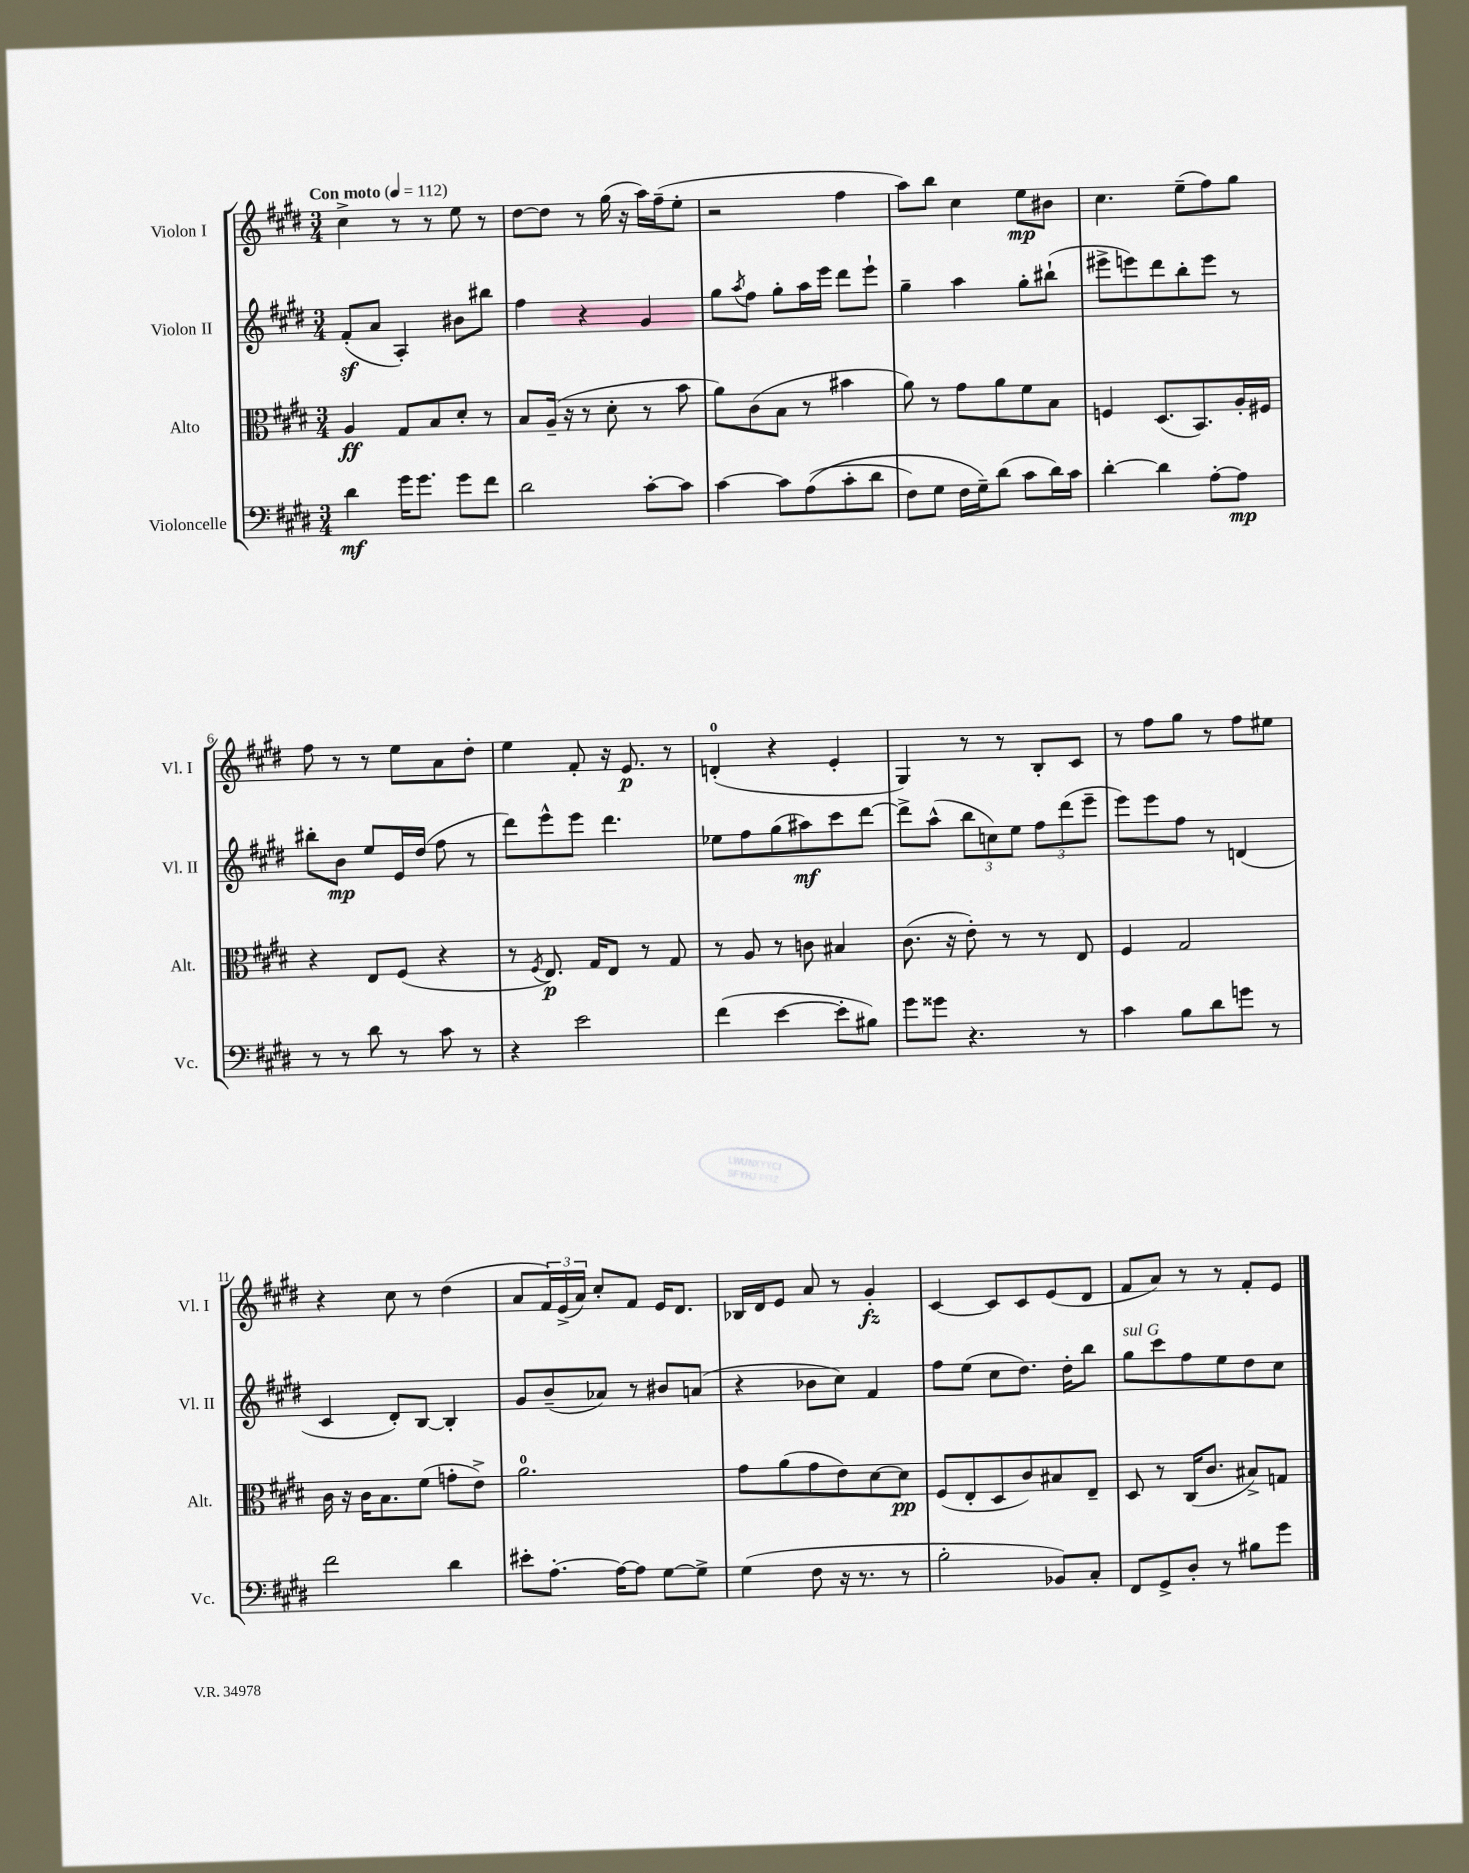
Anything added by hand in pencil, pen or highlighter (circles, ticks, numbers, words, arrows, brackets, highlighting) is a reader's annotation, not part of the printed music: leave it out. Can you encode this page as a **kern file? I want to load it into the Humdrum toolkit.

**kern	**dynam	**kern	**dynam	**kern	**dynam	**kern	**dynam
*part4	*part4	*part3	*part3	*part2	*part2	*part1	*part1
*staff4	*staff4	*staff3	*staff3	*staff2	*staff2	*staff1	*staff1
*I"Violoncelle	*	*I"Alto	*	*I"Violon II	*	*I"Violon I	*
*I'Vc.	*	*I'Alt.	*	*I'Vl. II	*	*I'Vl. I	*
*clefF4	*	*clefC3	*	*clefG2	*	*clefG2	*
*k[f#c#g#d#]	*	*k[f#c#g#d#]	*	*k[f#c#g#d#]	*	*k[f#c#g#d#]	*
*M3/4	*	*M3/4	*	*M3/4	*	*M3/4	*
*MM112	*	*MM112	*	*MM112	*	*MM112	*
=1	=1	=1	=1	=1	=1	=1	=1
!	!	!	!	!	!	!LO:TX:a:B:t=Con moto	!
4d#\	mf	4A/	ff	(8f#z'/L	.	4cc#^\	.
.	.	.	.	8a/J	.	.	.
16g#\KL	.	8G#/L	.	4A'/)	.	8r	.
8.g#\J	.	.	.	.	.	.	.
.	.	8B/	.	.	.	8r	.
8g#\L	.	8d#'/J	.	8b#X\L	.	8ee\	.
8f#\J	.	8r	.	8bb#X\J	.	8r	.
=2	=2	=2	=2	=2	=2	=2	=2
2d#\	.	8B/L	.	4ff#\	.	[8dd#\L	.
.	.	(16A~/Jk	.	.	.	8dd#\J]	.
.	.	16r	.	.	.	.	.
.	.	8r	.	4r	.	8r	.
.	.	8d#'\	.	.	.	(16gg#\	.
.	.	.	.	.	.	16r	.
[8c#'\L	.	8r	.	4g#/	.	16aa\LL)	.
.	.	.	.	.	.	(16ff#~\J	.
8c#\J]	.	8b\	.	.	.	8ee'\J	.
=3	=3	=3	=3	=3	=3	=3	=3
[4c#\	.	8a\L)	.	8gg#\L	.	2r	.
.	.	.	.	8qaa/	.	.	.
.	.	(8c#\	.	8ff#\J	.	.	.
8c#\L]	.	8B\J	.	8gg#'\L	.	.	.
((8A\	.	8r	.	16aa\L	.	.	.
.	.	.	.	16eee\JJ	.	.	.
8c#'\	.	4b#X\	.	8ddd#\L	.	4ff#\	.
8d#\J	.	.	.	8eee`\J	.	.	.
=4	=4	=4	=4	=4	=4	=4	=4
8F#\L)	.	8a\)	.	4gg#~\	.	8aa\L)	.
8G#\J	.	8r	.	.	.	8bb\J	.
16F#\LL	.	8g#\L	.	4aa\	.	4cc#\	.
16G#~\J)	.	.	.	.	.	.	.
(8d#\J	.	8a\	.	.	.	.	.
8c#\L	.	8f#\	.	8gg#'\L	.	8ee\L	mp
16d#\L)	.	8B\J	.	(8bb#X`\J	.	8b#X\J	.
16c#\JJ	.	.	.	.	.	.	.
=5	=5	=5	=5	=5	=5	=5	=5
[4d#'\	.	4Fn/	.	8eee#X^\L	.	4.cc#\	.
.	.	.	.	8eeen\)	.	.	.
4d#\]	.	(8.D#/L	.	8ddd#\	.	.	.
.	.	.	.	8bb'\	.	(8ee~\L	.
.	.	8.BB/)	.	.	.	.	.
[8A'\L	.	.	.	8eee\J	.	8ff#\)	.
8A\J]	mp	16A'/L	.	8r	.	8gg#\J	.
.	.	16F#X/JJ	.	.	.	.	.
!!LO:LB:g=z
=6	=6	=6	=6	=6	=6	=6	=6
8r	.	4r	.	8bb#X'\L	.	8ff#\	.
8r	.	.	.	8b\J	mp	8r	.
8d#\	.	8E/L	.	8ee/L	.	8r	.
8r	.	(8F#/J	.	16e/L	.	8ee\L	.
.	.	.	.	(16dd#/JJ	.	.	.
8c#\	.	4r	.	8ff#\	.	8a\	.
8r	.	.	.	8r	.	8dd#'\J	.
=7	=7	=7	=7	=7	=7	=7	=7
4r	.	8r	.	8ddd#\L)	.	4ee\	.
.	.	8qF#/	.	.	.	.	.
.	.	8.E/)	p	8eee^^\	.	.	.
2e\	.	.	.	8eee\J	.	8f#'/	.
.	.	16G#/KL	.	.	.	.	.
.	.	8E/J	.	4.ddd#\	.	16r	.
.	.	.	.	.	.	8.e/	p
.	.	8r	.	.	.	.	.
.	.	8G#/	.	.	.	8r	.
=8	=8	=8	=8	=8	=8	=8	=8
(4f#\	.	8r	.	8ee-X\L	.	(4dn'/	.
.	.	8A/	.	8ff#\	.	.	.
[4e\	.	8r	.	(8gg#\	.	4r	.
.	.	8cn\	.	8aa#X\)	mf	.	.
8e'\L]	.	4B#X/	.	8ccc#\	.	4e'/	.
8B#X\J)	.	.	.	[8ddd#\J	.	.	.
=9	=9	=9	=9	=9	=9	=9	=9
8g#\L	.	(8.c#\	.	8ddd#^\L]	.	4G#/)	.
8g##X\J	.	.	.	(8aa^^\J	.	.	.
.	.	16r	.	.	.	.	.
4.r	.	8e'\)	.	12bb\L	.	8r	.
.	.	.	.	12ccn\)	.	.	.
.	.	8r	.	.	.	8r	.
.	.	.	.	12ee\J	.	.	.
.	.	8r	.	12ff#\L	.	8B'/L	.
.	.	.	.	(12ddd#\	.	.	.
8r	.	8E/	.	.	.	8c#/J	.
.	.	.	.	12eee~\J	.	.	.
=10	=10	=10	=10	=10	=10	=10	=10
4c#\	.	4F#/	.	8eee\L)	.	8r	.
.	.	.	.	8eee\	.	8ff#\L	.
8B\L	.	2G#/	.	8ff#\J	.	8gg#\J	.
8d#\	.	.	.	8r	.	8r	.
8gn\J	.	.	.	(4dn/	.	8ff#\L	.
8r	.	.	.	.	.	8ee#X\J	.
!!LO:LB:g=z
=11	=11	=11	=11	=11	=11	=11	=11
2f#\	.	16c#\	.	4c#/	.	4r	.
.	.	16r	.	.	.	.	.
.	.	16c#\KL	.	.	.	.	.
.	.	8.B\	.	.	.	.	.
.	.	.	.	8d#'/L)	.	8cc#\	.
.	.	(8f#\J	.	[8B/J	.	8r	.
4d#\	.	8gn'\L	.	4B'/]	.	(4dd#\	.
.	.	8e^\J)	.	.	.	.	.
=12	=12	=12	=12	=12	=12	=12	=12
8e#X'\L	.	2.a\	.	8g#/L	.	8a/L	.
[8.A'\J	.	.	.	(8b~/	.	24f#/L)	.
.	.	.	.	.	.	(24e^/	.
.	.	.	.	.	.	24a/JJ)	.
.	.	.	.	8a-X/J)	.	8cc#'/L	.
16A\KL_	.	.	.	.	.	.	.
8A\J]	.	.	.	8r	.	8f#/J	.
[8G#\L	.	.	.	8b#X/L	.	16e/KL	.
.	.	.	.	.	.	8.d#/J	.
8G#^\J]	.	.	.	(8an/J	.	.	.
=13	=13	=13	=13	=13	=13	=13	=13
(4G#\	.	8g#\L	.	4r	.	16B-X/LL	.
.	.	.	.	.	.	16d#/J	.
.	.	(8a\	.	.	.	8e/J	.
8F#\	.	8g#\	.	8b-X\L	.	8a/	.
16r	.	8e\)	.	8cc#\J)	.	8r	.
8.r	.	.	.	.	.	.	.
.	.	[8d#\	.	4f#/	.	4g#'/	fz
8r	.	8d#\J]	pp	.	.	.	.
=14	=14	=14	=14	=14	=14	=14	=14
2B'\	.	(8F#/L	.	8ff#\L	.	[4c#/	.
.	.	8E'/	.	(8ee\J	.	.	.
.	.	8D#/	.	8cc#\L	.	8c#/L]	.
.	.	8c#/)	.	8.dd#\J)	.	8c#/	.
8BB-X/L)	.	8B#X/	.	.	.	(8e/	.
.	.	.	.	16dd#'\KL	.	.	.
8C#'/J	.	8E~/J	.	8bb\J	.	8d#/J	.
=15	=15	=15	=15	=15	=15	=15	=15
!	!	!	!	!LO:TX:a:i:t=sul G	!	!	!
8FF#/L	.	8D#/	.	8gg#\L	.	8f#/L	.
8GG#^/	.	8r	.	8ccc#\	.	8a/J)	.
8D#'/J	.	(16C#/KL	.	8ff#\	.	8r	.
.	.	8.c#/J	.	.	.	.	.
8r	.	.	.	8ee\	.	8r	.
8B#X\L	.	8B#X^/L)	.	8dd#\	.	8f#'/L	.
8g#\J	.	8Gn/J	.	8cc#\J	.	8e/J	.
==	==	==	==	==	==	==	==
*-	*-	*-	*-	*-	*-	*-	*-
